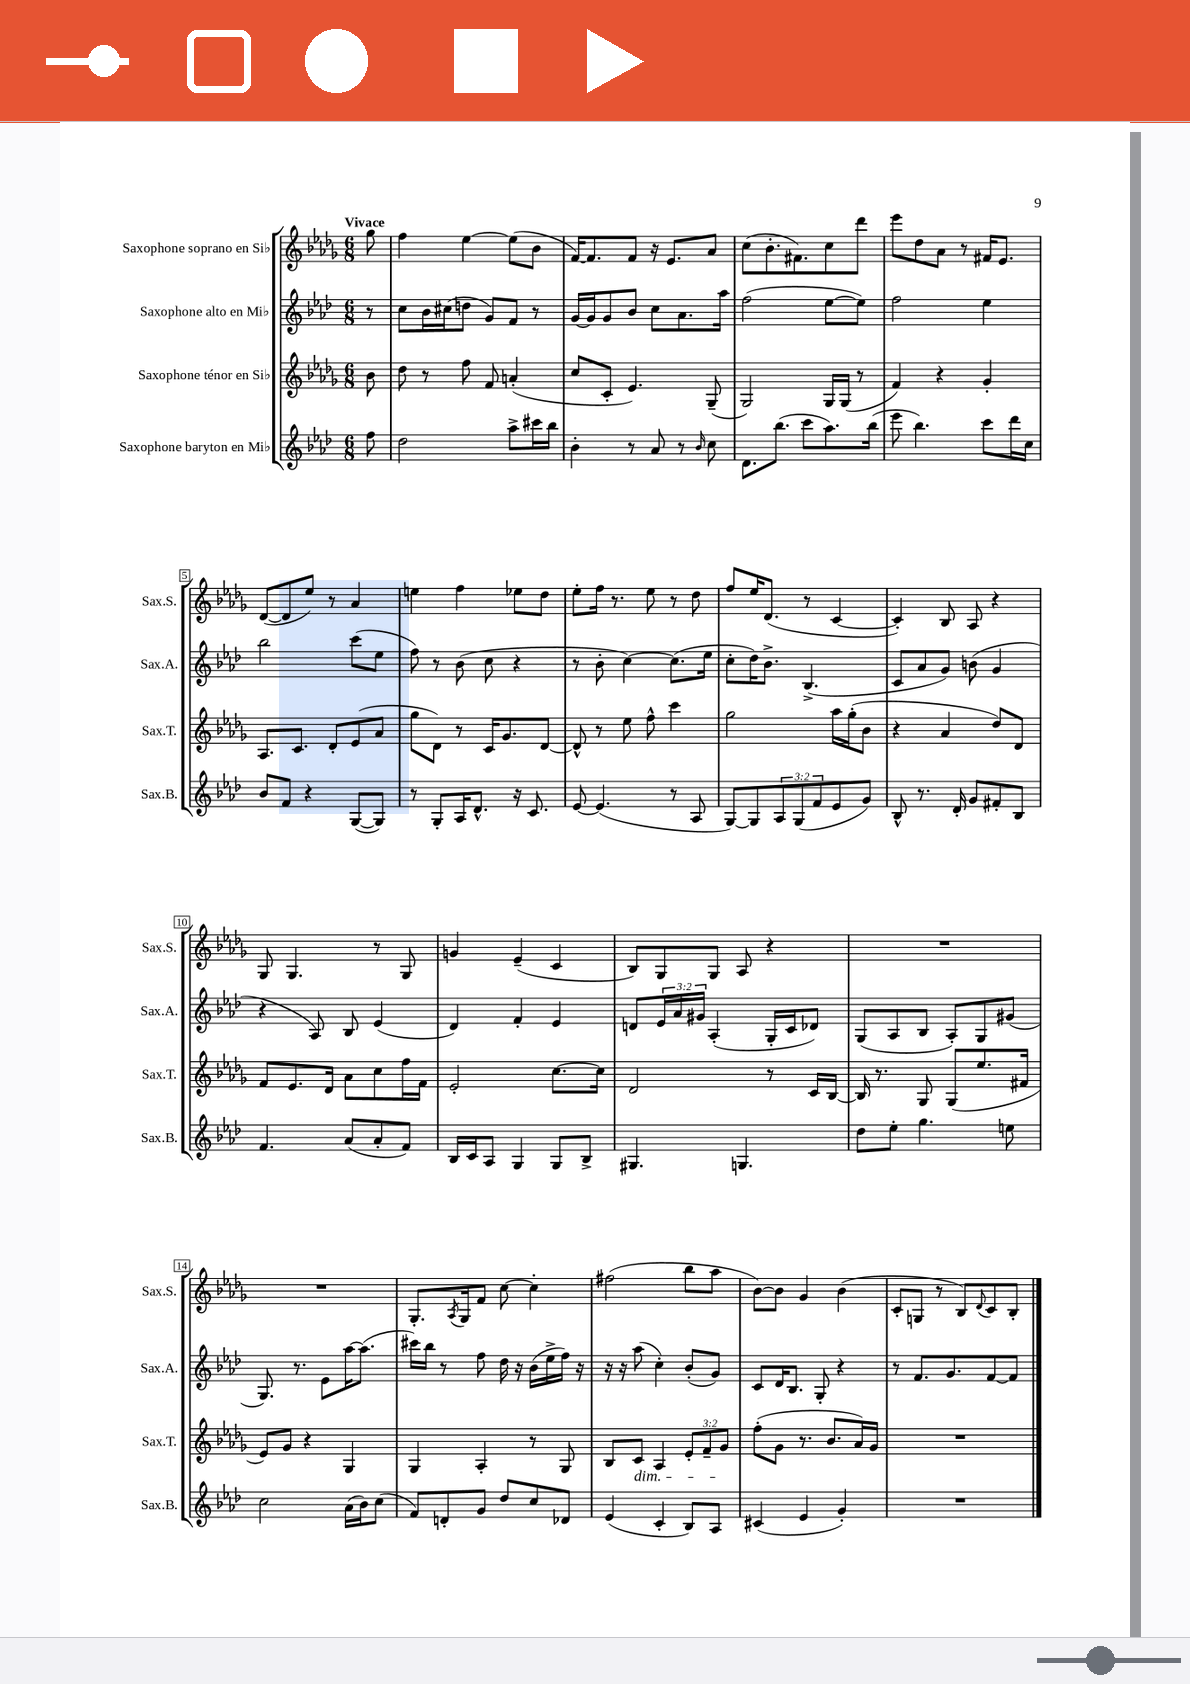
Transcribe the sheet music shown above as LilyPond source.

<<
\new StaffGroup <<
\new Staff = "s0" \with { instrumentName = "Saxophone soprano en Sib" shortInstrumentName = "Sax.S." } {
    \clef treble \key des \major \numericTimeSignature \time 6/8 \partial 8 \tempo "Vivace"
    ges''8 |
    f''4 ees''4~ ees''8( bes'8 |
    f'16~) f'8. f'8 r16 ees'8. aes'8 |
    c''8( bes'8.-. fis'8.) c''8 des'''8 |
    ees'''8 des''8 aes'8 r8 fis'16 ees'8. |
    des'8~( des'8 ees''8) r8 aes'4 |
    e''4 f''4 ees''8 des''8 |
    ees''8-. f''16 r8. ees''8 r8 des''8 |
    f''8 ees''16 des'8.( r8 c'4~ |
    c'4-.) bes8 aes8 r4 |
    ges8 ges4. r8 ges8 |
    g'4 ees'4--( c'4 |
    bes8) ges8 ges8 aes8 r4 |
    R2. |
    R2. |
    ges8.-. \acciaccatura { aes8 } ges16 f'8 c''8~ c''4-. |
    fis''2( bes''8 aes''8 |
    bes'8~) bes'8 ges'4 bes'4( |
    c'8-. g8 r8 bes8) \appoggiatura { des'8 } c'8 bes8-. \bar "|." |
}
\new Staff = "s1" \with { instrumentName = "Saxophone alto en Mib" shortInstrumentName = "Sax.A." } {
    \clef treble \key aes \major \numericTimeSignature \time 6/8 \override Staff.TupletNumber.text = #tuplet-number::calc-fraction-text \partial 8
    r8 |
    c''8 bes'16 cis''16( d''8 g'8) f'8 r8 |
    g'16~ g'16 g'8 bes'8 c''8 aes'8. aes''16 |
    f''2( ees''8~ ees''8) |
    f''2 ees''4 |
    bes''2 c'''8( ees''8 |
    f''8) r8 bes'8( c''8 r4 |
    r8 bes'8-. c''4~) c''8.( ees''16 |
    c''8-. des''16) bes'8.-> bes4.->( |
    c'8 aes'8 g'8) b'8( g'4 |
    r4 aes8) bes8 ees'4( |
    des'4) f'4-. ees'4 |
    d'8 \tuplet 3/2 { ees'16 aes'16 gis'16 } aes4-.( g16-. c'16 des'8) |
    g8( aes8 bes8 aes8-.) g8 gis'8( |
    g8.) r8. ees'8 aes''16~ aes''8.( |
    cis'''16) bes''16 r8 f''8 des''16 r16 bes'16( ees''16-> f''16) r16 |
    r16 r16 aes''8( c''4-.) bes'8-.( g'8) |
    c'8 des'16 bes8. g8-. r4 |
    r8 f'8. g'8. f'8~ f'8 \bar "|." |
}
\new Staff = "s2" \with { instrumentName = "Saxophone ténor en Sib" shortInstrumentName = "Sax.T." } {
    \clef treble \key des \major \numericTimeSignature \time 6/8 \override Staff.TupletNumber.text = #tuplet-number::calc-fraction-text \partial 8
    bes'8 |
    des''8 r8 f''8 f'8 a'4-.( |
    c''8 c'8-. ees'4.) ges8--( |
    ges2) ges16 ges16( r8 |
    f'4) r4 ges'4-. |
    aes8. c'8. des'8-. ees'8( aes'8 |
    ges''8 des'8) r8 c'16 ges'8. des'8~ |
    des'8-^ r8 ees''8 f''8-^ c'''4 |
    ges''2 aes''16 ges''16-.( bes'8 |
    r4 aes'4 des''8) des'8 |
    f'8 ees'8. des'16 aes'8 c''8 f''16 f'16 |
    ees'2-. c''8.~ c''16 |
    des'2 r8 c'16 bes16~ |
    bes16 r8. ges8 ges8( ees''8. fis'16 |
    ees'8) ges'8 r4 ges4 |
    ges4 aes4-. r8 ges8 |
    bes8 c'8\dim aes4 \tuplet 3/2 { ees'8-. f'8-- ges'8\! } |
    f''8-.( ges'8 r8. bes'8. aes'16) ges'16 |
    R2. \bar "|." |
}
\new Staff = "s3" \with { instrumentName = "Saxophone baryton en Mib" shortInstrumentName = "Sax.B." } {
    \clef treble \key aes \major \numericTimeSignature \time 6/8 \override Staff.TupletNumber.text = #tuplet-number::calc-fraction-text \partial 8
    f''8 |
    des''2 aes''8-> cis'''16 bes''16 |
    bes'4-. r8 aes'8 r8 \grace { bes'16 } c''8 |
    des'8. bes''8.( c'''8 aes''8.) bes''16( |
    ees'''8 bes''4.) c'''8 des'''16 c''16 |
    bes'8 f'8 r4 g8~( g8) |
    r8 g8-. aes16 des'8.-^ r16 c'8. |
    ees'8~ ees'4.( r8 aes8 |
    g8~) g8 \tuplet 3/2 { aes8 g8( f'8 } ees'8 g'8) |
    bes8-^ r8. des'16-. g'8 fis'8-. bes8 |
    f'4. aes'8( aes'8-. f'8) |
    bes16 c'16 aes8 g4 g8 bes8-> |
    gis4. g4. |
    des''8 ees''8-. g''4. e''8 |
    c''2 aes'16( bes'16) c''8( |
    f'8) d'8-. g'8 des''8 c''8 des'8 |
    ees'4( c'4-. bes8) aes8 |
    cis'4( ees'4 g'4-.) |
    R2. \bar "|." |
}
>>
>>
\layout { \context { \Score \override BarNumber.stencil = #(make-stencil-boxer 0.1 0.3 ly:text-interface::print) } }
